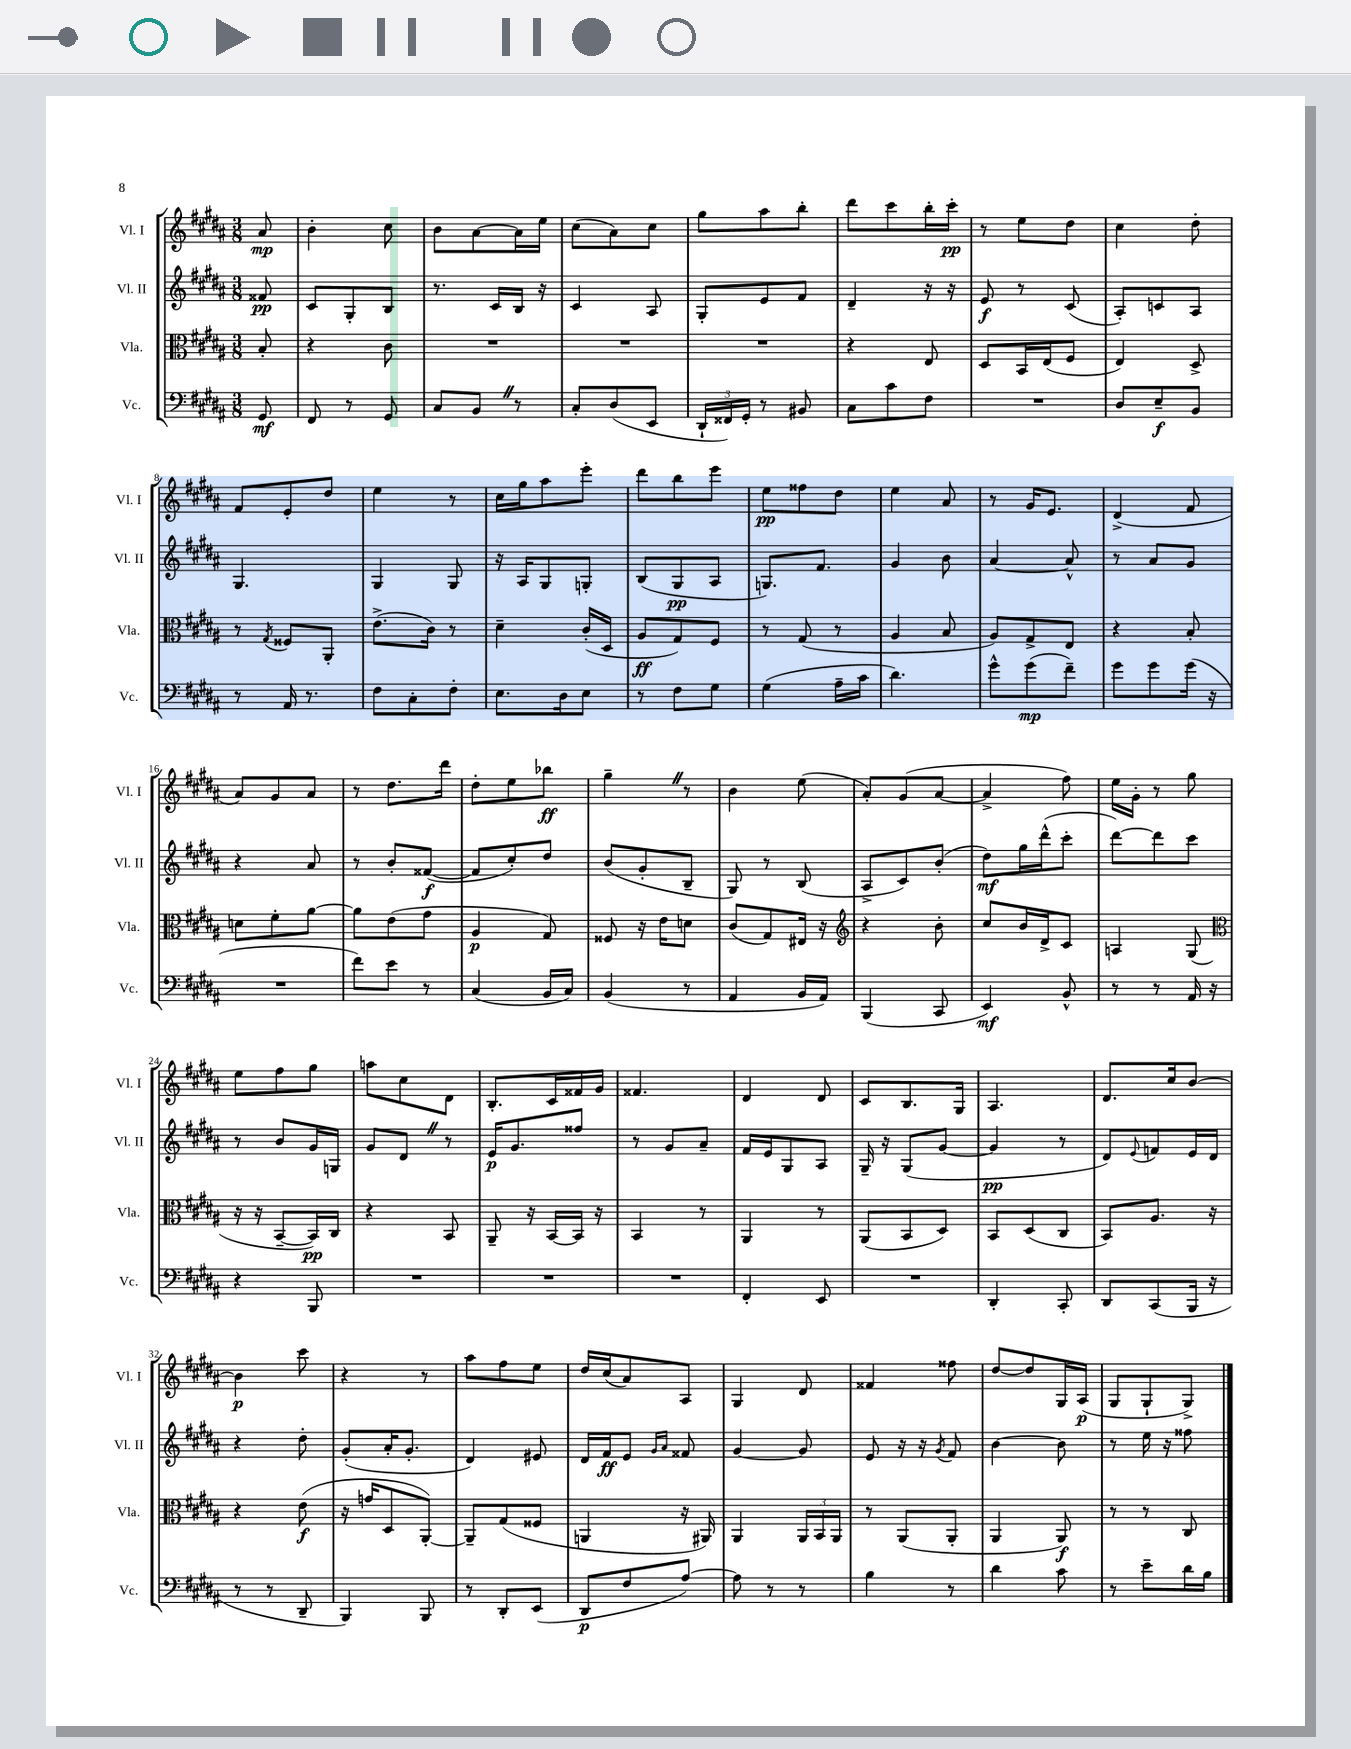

**kern	**kern	**kern	**kern
*staff4	*staff3	*staff2	*staff1
*clefF4	*clefC3	*clefG2	*clefG2
*k[f#c#g#d#a#]	*k[f#c#g#d#a#]	*k[f#c#g#d#a#]	*k[f#c#g#d#a#]
*M3/8	*M3/8	*M3/8	*M3/8
8GG#	8B'	8f##	8a#
=	=	=	=
8FF#	4r	8c#	4b'
8r	.	8G#'	.
8GG#	8c#	8B	8cc#
=	=	=	=
8C#	4.r	8.r	8b
8BB	.	.	[8a#
.	.	16c#	.
8r	.	16B	16a#]
.	.	16r	16ee
=	=	=	=
8C#'	4.r	4c#	(8cc#
(8D#	.	.	8a#)
8EE	.	8A#	8cc#
=	=	=	=
24DD#`	4.r	8G#'	8gg#
24FF##)	.	.	.
24GG#'	.	.	.
8r	.	8e	8aa#
8BB#	.	8f#	8bb'
=	=	=	=
8C#	4r	4d#~	8ddd#
8c#	.	.	8ccc#
8F#	8E	16r	16bb'
.	.	16r	16ccc#'
=	=	=	=
4.r	8D#	8e	8r
.	16BB	8r	8ee
.	(16E	.	.
.	8F#	(8c#	8dd#
=	=	=	=
8D#	4E)	8A#')	4cc#
8E~	.	8c	.
8BB	8D#^	8A#	8dd#'
=	=	=	=
8r	8r	4.G#	8f#
.	8qG#	.	.
16AA#	8F##	.	8e'
8.r	.	.	.
.	8AA#'	.	8dd#
=	=	=	=
8F#	(8.e^	4G#	4ee
8C#'	.	.	.
.	16c#)	.	.
8F#'	8r	8G#	8r
=	=	=	=
8.E	4d#~	16r	16cc#
.	.	16A#	16gg#
.	.	8G#	8aa#
16D#	.	.	.
8E	(16c#'	8G'	8eee'
.	16D#	.	.
=	=	=	=
8r	8A#	(8B	8ddd#
8F#	8G#)	8G#	8bb
8G#	8F#	8A#	8eee
=	=	=	=
(4G#	8r	8.G)	8ee
.	(8G#	.	8ff##
.	.	8.f#	.
16A#~	8r	.	8dd#
16c#	.	.	.
=	=	=	=
4.d#)	4A#	4g#	4ee
.	8B	8b	8a#
=	=	=	=
8g#^^	8A#)	[4a#	8r
(8g#	8G#^	.	16g#
.	.	.	8.e
8f#~)	8E	8a#^^]	.
=	=	=	=
8g#	4r	8r	(4d#^
8g#	.	8a#	.
(16g#	8B'	8g#	8f#
16r	.	.	.
=	=	=	=
4.r	8d	4r	8a#)
.	8f#'	.	8g#
.	[8a#	8a#	8a#
=	=	=	=
8f#)	8a#]	8r	8r
8e	(8e	8b'	8.dd#
8r	8g#	([8f##	.
.	.	.	16ddd#
=	=	=	=
(4C#	4A#	8f##]	8dd#'
.	.	8cc#')	8ee
16BB	8G#)	8dd#	8bb-
16C#)	.	.	.
=	=	=	=
(4BB	8F##	(8b	4gg#~
.	16r	8g#'	.
.	16e	.	.
8r	8d	8B~	8r
=	=	=	=
4AA#	(8c#	8G#)	4b
.	8G#)	8r	.
16BB	16E#	(8B	(8ee
16AA#)	16r	.	.
=	=	=	=
*	*clefG2	*	*
(4BBB	4r	8A#^	8a#')
.	.	8c#)	(8g#
8CC#	8b'	(8b'	[8a#
=	=	=	=
4EE)	8cc#	8dd#)	4a#^]
.	16b	16gg#	.
.	16d#^	(16ddd#^^	.
8BB^^	8c#	8ccc#'	8ff#)
=	=	=	=
8r	4A	[8ddd#)	16ee
.	.	.	16g#'
8r	.	8ddd#]	8r
16AA#	(8G#	8ccc#	8gg#
16r	.	.	.
=	=	=	=
*	*clefC3	*	*
4r	16r	8r	8ee
.	16r	.	.
.	[8BB~	8b	8ff#
8BBB	16BB])	16g#	8gg#
.	16C#	16G	.
=	=	=	=
4.r	4r	8g#	8aa
.	.	8d#	8cc#
.	8BB	8r	8d#
=	=	=	=
4.r	8AA#~	16e	8.B'
.	.	8.g#	.
.	16r	.	.
.	[16BB	.	16c#
.	16BB]	8ff##	16f##
.	16r	.	16g#
=	=	=	=
4.r	4BB	8r	4.f##
.	.	8g#	.
.	8r	8a#~	.
=	=	=	=
4FF#'	4AA#	16f#	4d#
.	.	16e	.
.	.	8G#	.
8EE	8r	8A#	8d#
=	=	=	=
4.r	(8AA#	16G#~	8c#
.	.	16r	.
.	8BB	(8G#	8.B
.	8D#)	[8g#	.
.	.	.	16G#
=	=	=	=
4DD#'	8BB	4g#]	4.A#
.	(8D#	.	.
8CC#'	8C#	8r	.
=	=	=	=
8DD#	8BB)	8d#)	8.d#
.	.	8qqe	.
(8CC#	8.A#	8f	.
.	.	.	16cc#
16BBB	.	16e	[8b
16r	16r	16d#	.
=	=	=	=
8r	4r	4r	4b]
8r	.	.	.
8DD#~	(8e	8dd#'	8ccc#
=	=	=	=
4BBB)	16r	(8g#'	4r
.	16g	.	.
.	8D#	16a#'	.
.	.	8.g#'	.
8BBB	[8AA#')	.	8r
=	=	=	=
8r	8AA#~]	4d#)	8aa#
8DD#'	(8G#	.	8ff#
(8EE	8F##	8e#	8ee
=	=	=	=
8DD#	4AA	16d#	16dd#
.	.	16f#	(16cc#
8F#	.	8e	8a#)
.	.	16qqg#	.
.	.	16qqa#	.
[8A#)	16r	8f##	8A#
.	16AA#)	.	.
=	=	=	=
8A#]	4AA#	[4g#	4G#
8r	.	.	.
8r	24AA#	8g#]	8d#
.	24BB	.	.
.	24AA#	.	.
=	=	=	=
4B	8r	8e	4f##
.	(8AA#	16r	.
.	.	16r	.
.	.	8qg#	.
8r	8AA#'	8f#	8ff##
=	=	=	=
4d#	4AA#	[4b	[8dd#
.	.	.	8dd#]
8c#	8AA#)	8b]	16G#
.	.	.	(16A#
=	=	=	=
8r	8r	8r	8G#
8e~	8r	16ee	8G#`
.	.	16r	.
16d#	8C#	8ff##	8G#^)
16B	.	.	.
==	==	==	==
*-	*-	*-	*-
